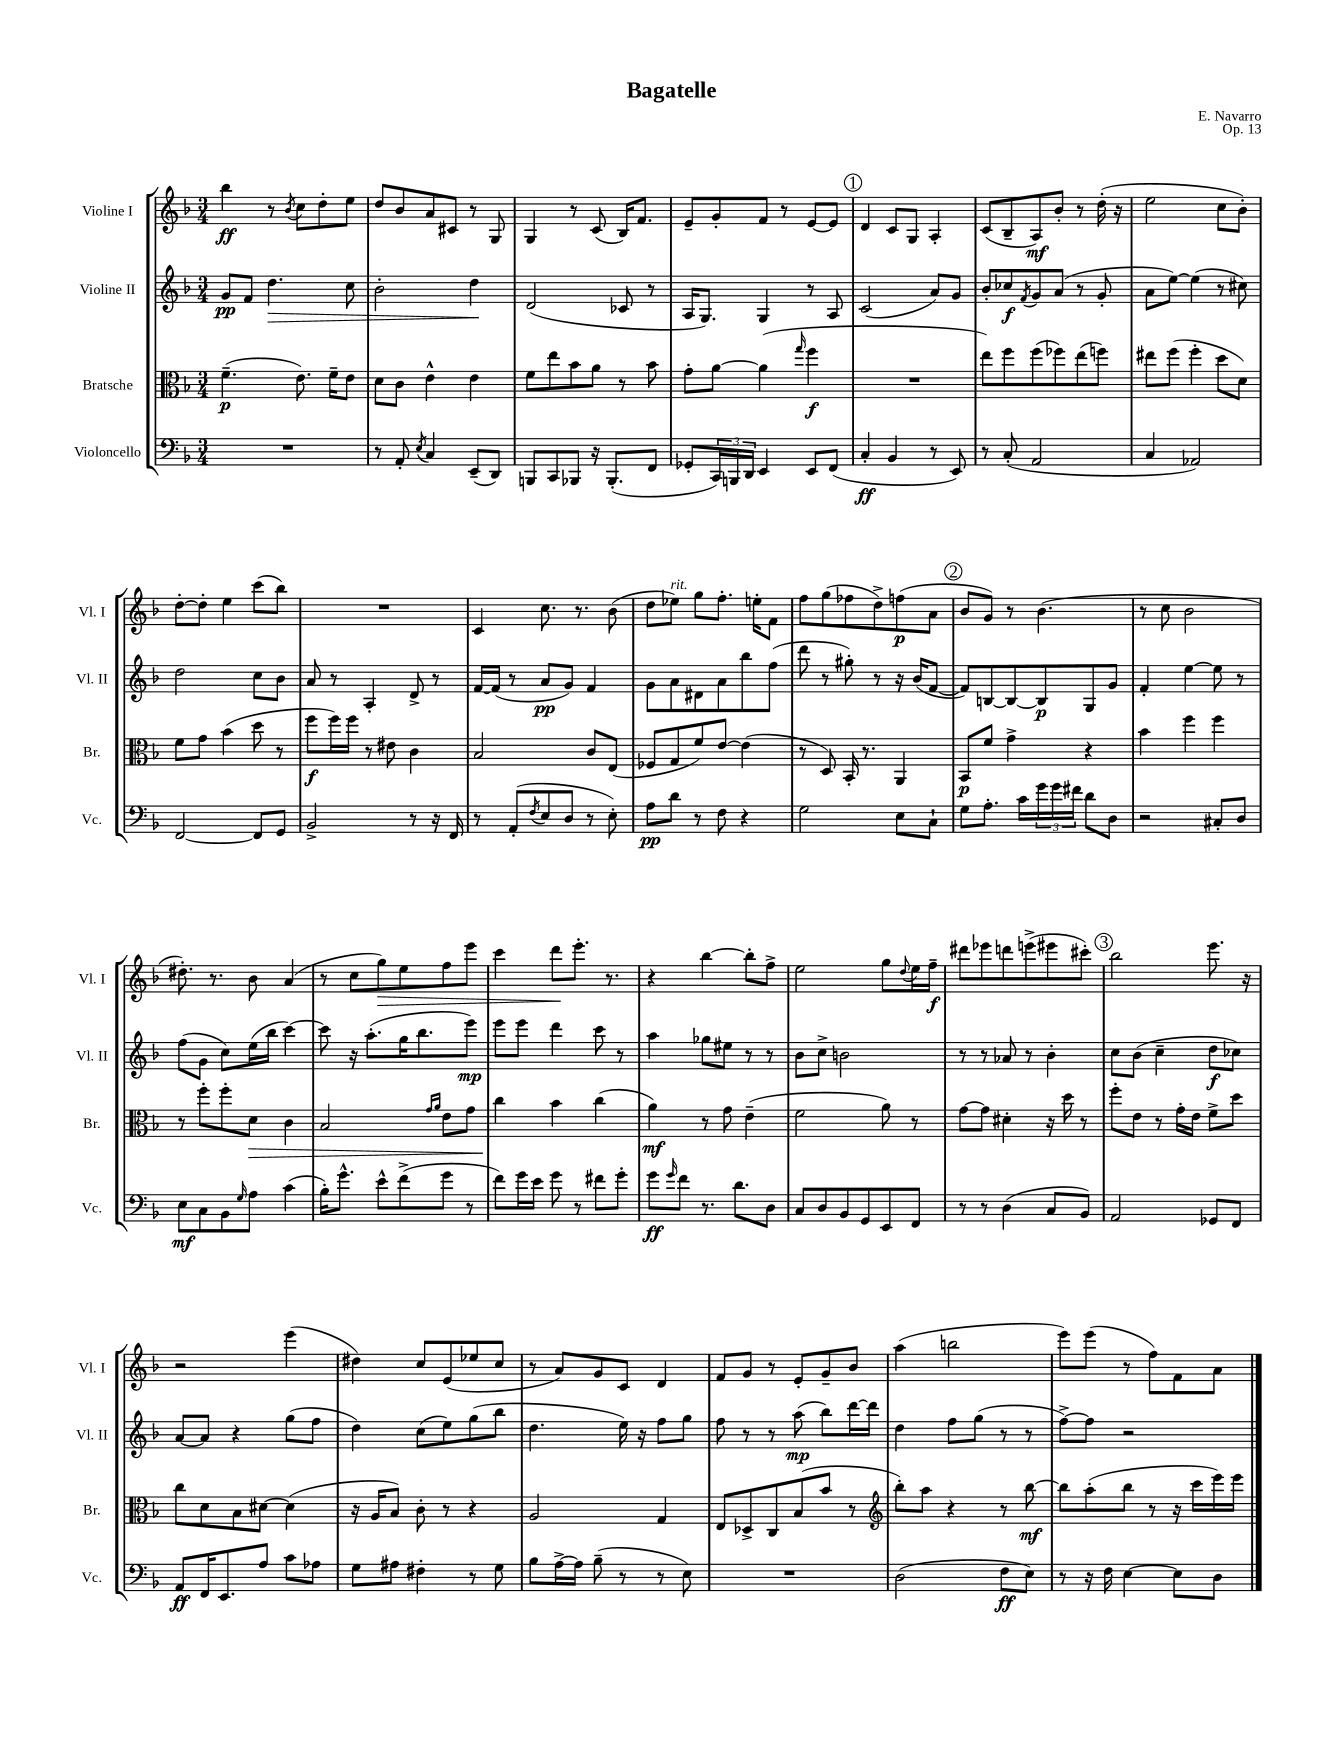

**kern	**dynam	**kern	**dynam	**kern	**dynam	**kern	**dynam
*part4	*part4	*part3	*part3	*part2	*part2	*part1	*part1
*staff4	*staff4	*staff3	*staff3	*staff2	*staff2	*staff1	*staff1
*I"Violoncello	*	*I"Bratsche	*	*I"Violine II	*	*I"Violine I	*
*I'Vc.	*	*I'Br.	*	*I'Vl. II	*	*I'Vl. I	*
*clefF4	*	*clefC3	*	*clefG2	*	*clefG2	*
*k[b-]	*	*k[b-]	*	*k[b-]	*	*k[b-]	*
*M3/4	*	*M3/4	*	*M3/4	*	*M3/4	*
=1	=1	=1	=1	=1	=1	=1	=1
2.r	.	(4.f~\	p	8g/L	pp	4bb-\	ff
.	.	.	.	8f/J	.	.	.
!	!	!	!	!	!LO:HP:b	!	!
.	.	.	.	4.dd\	>	8r	.
.	.	.	.	.	.	8qb-/	.
.	.	8.e\)	.	.	.	8cc\L	.
.	.	.	.	.	.	8dd'\	.
.	.	16f~\KL	.	.	.	.	.
.	.	8e\J	.	8cc\	.	8ee\J	.
=2	=2	=2	=2	=2	=2	=2	=2
8r	.	8d\L	.	2b-'\	.	8dd/L	.
8AA'/	.	8c\J	.	.	.	8b-/	.
8qE/	.	.	.	.	.	.	.
4C/	.	4e^^\	.	.	.	8a/	.
.	.	.	.	.	.	8c#X/J	.
(8EE~/L	.	4e\	.	4dd\	.	8r	.
8DD/J)	.	.	.	.	.	8G/	.
.	.	.	.	.	]	.	.
=3	=3	=3	=3	=3	=3	=3	=3
8BBBn/L	.	8f\L	.	(2d/	.	4G/	.
8CC/	.	8ee\	.	.	.	.	.
8BBB-X/J	.	8b-\	.	.	.	8r	.
16r	.	8a\J	.	.	.	(8c/	.
(8.BBB-'/L	.	.	.	.	.	.	.
.	.	8r	.	8c-X/	.	16B-/KL)	.
.	.	.	.	.	.	8.f/J	.
8FF/J	.	8b-\	.	8r	.	.	.
=4	=4	=4	=4	=4	=4	=4	=4
8GG-X'/L	.	8g'\L	.	16A/KL	.	8e~/L	.
.	.	.	.	8.G/J)	.	.	.
24CC/L)	.	[8a\J	.	.	.	8g'/	.
24BBBn/	.	.	.	.	.	.	.
24DD/JJ	.	.	.	.	.	.	.
4EE/	.	(4a\]	.	4G/	.	8f/J	.
.	.	.	.	.	.	8r	.
.	.	16qqgg/	.	.	.	.	.
8EE/L	.	4ff\	f	8r	.	[8e/L	.
(8FF/J	.	.	.	8A/	.	8e/J]	.
!!LO:REH:place=s1:t=1
=5	=5	=5	=5	=5	=5	=5	=5
4C'/	ff	2.r	.	(2c/	.	4d/	.
4BB-/	.	.	.	.	.	8c/L	.
.	.	.	.	.	.	8G/J	.
8r	.	.	.	8a/L)	.	4A'/	.
8EE/)	.	.	.	8g/J	.	.	.
=6	=6	=6	=6	=6	=6	=6	=6
8r	.	8ee\L)	.	8b-'/L	.	(8c/L	.
(8C'/	.	8ff\	.	8cc-X/	f	8B-~/	.
.	.	.	.	8qf/	.	.	.
2AA/	.	(8ff\	.	8g/	.	8A/)	mf
.	.	8ff-X\)	.	(8a/J	.	8b-'/J	.
.	.	(8ee\	.	8r	.	8r	.
.	.	8ffn\J)	.	8g'/	.	(16dd'\	.
.	.	.	.	.	.	16r	.
=7	=7	=7	=7	=7	=7	=7	=7
4C/	.	8ee#X\L	.	8a\L	.	2ee\	.
.	.	(8ff\J	.	[8ee\J)	.	.	.
2AA-X/)	.	4ff'\	.	(4ee\]	.	.	.
.	.	8dd\L	.	8r	.	8cc\L	.
.	.	8d\J)	.	8cc#X\)	.	8b-'\J)	.
!!LO:LB:g=z
=8	=8	=8	=8	=8	=8	=8	=8
[2FF/	.	8f\L	.	2dd\	.	[8dd'\L	.
.	.	8g\J	.	.	.	8dd'\J]	.
.	.	(4b-\	.	.	.	4ee\	.
8FF/L]	.	8dd\	.	8cc\L	.	(8ccc\L	.
8GG/J	.	8r	.	8b-\J	.	8bb-\J)	.
=9	=9	=9	=9	=9	=9	=9	=9
2BB-^/	.	8ff\L	f	8a/	.	2.r	.
.	.	16ff\L)	.	8r	.	.	.
.	.	16ff\JJ	.	.	.	.	.
.	.	8r	.	4A'/	.	.	.
.	.	8e#X\	.	.	.	.	.
8r	.	4c\	.	8d^/	.	.	.
16r	.	.	.	8r	.	.	.
16FF/	.	.	.	.	.	.	.
=10	=10	=10	=10	=10	=10	=10	=10
8r	.	2B-/	.	[16f/LL	.	4c/	.
.	.	.	.	(16f/JJ]	.	.	.
(8AA'/L	.	.	.	8r	.	.	.
8qF/	.	.	.	.	.	.	.
8E/	.	.	.	8a/L	pp	8.cc\	.
8D/J	.	.	.	8g/J)	.	.	.
.	.	.	.	.	.	8.r	.
8r	.	8c/L	.	4f/	.	.	.
8E'\)	.	(8E/J	.	.	.	(8b-\	.
=11	=11	=11	=11	=11	=11	=11	=11
8A\L	pp	8F-X/L	.	8g\L	.	8dd\L	.
!	!	!	!	!	!	!LO:TX:a:i:t=rit.	!
8d\J	.	8G/	.	8a\	.	8ee-X\J)	.
8r	.	8f/)	.	8d#X\	.	8gg\L	.
8F\	.	[8e/J	.	8a\	.	8.ff'\J	.
4r	.	(4e\]	.	8bb-\	.	.	.
.	.	.	.	.	.	16een'\KL	.
.	.	.	.	(8ff\J	.	8f\J	.
=12	=12	=12	=12	=12	=12	=12	=12
2G\	.	8r	.	8ddd\	.	8ff\L	.
.	.	8D/)	.	8r	.	(8gg\	.
.	.	16BB-'/	.	8gg#X'\)	.	8ff-X\	.
.	.	8.r	.	.	.	.	.
.	.	.	.	8r	.	8dd^\)	.
8E\L	.	4AA/	.	16r	.	(8ffn\	p
.	.	.	.	(16b-/KL	.	.	.
8C`\J	.	.	.	[8f/J	.	8a\J	.
!!LO:REH:place=s1:t=2
=13	=13	=13	=13	=13	=13	=13	=13
8G\L	.	8BB-/L	p	8f/L])	.	8b-/L	.
8.A'\J	.	8f/J	.	[8Bn/	.	8g/J)	.
.	.	4g^\	.	8B/_	.	8r	.
16c\LL	.	.	.	.	.	.	.
24g\	.	.	.	8B/]	p	(4.b-\	.
24g\	.	.	.	.	.	.	.
24f#X\JJ	.	.	.	.	.	.	.
8d\L	.	4r	.	8G/	.	.	.
8D\J	.	.	.	8g/J	.	.	.
=14	=14	=14	=14	=14	=14	=14	=14
2r	.	4b-\	.	4f'/	.	8r	.
.	.	.	.	.	.	8cc\	.
.	.	4ff\	.	[4ee\	.	2b-\	.
8C#X'/L	.	4ff\	.	8ee\]	.	.	.
8D/J	.	.	.	8r	.	.	.
!!LO:LB:g=z
=15	=15	=15	=15	=15	=15	=15	=15
8E\L	mf	8r	.	(8ff\L	.	8.dd#X'\)	.
8C\	.	8ff'\L	.	8g\J	.	.	.
.	.	.	.	.	.	8.r	.
8BB-\	.	8ff'\	.	8cc\L)	.	.	.
16qqG/	.	.	.	.	.	.	.
!	!	!	!LO:HP:b	!	!	!	!
8A\J	.	8d\J	>	(16ee\L	.	8b-\	.
.	.	.	.	16bb-\JJ	.	.	.
(4c\	.	4c\	.	[4ccc\)	.	(4a/	.
=16	=16	=16	=16	=16	=16	=16	=16
16B-'\KL)	.	2B-/	.	8ccc\]	.	8r	.
8.g^^\J	.	.	.	.	.	.	.
.	.	.	.	16r	.	8cc\L	.
.	.	.	.	(8.aa'\L	.	.	.
!	!	!	!	!	!	!	!LO:HP:b
8e^^\L	.	.	.	.	.	8gg\)	>
(8f^\	.	.	.	16gg\K	.	8ee\	.
.	.	.	.	8.bb-\	.	.	.
.	.	16qqg/LL	.	.	.	.	.
.	.	16qqa/JJ	.	.	.	.	.
8g\J	.	8e\L	.	.	.	8ff\	.
8r	.	8g\J	.	8eee\J)	mp	8eee\J	.
=17	=17	=17	=17	=17	=17	=17	=17
8f\L)	.	4cc\	.	8eee\L	.	4ccc\	.
16g\L	.	.	.	8eee\J	.	.	.
16e\JJ	.	.	.	.	.	.	.
8g\	.	4b-\	]	4ddd\	.	8ddd\L	.
8r	.	.	.	.	.	8.eee'\J	]
8f#X\L	.	(4cc\	.	8ccc\	.	.	.
.	.	.	.	.	.	8.r	.
8g'\J	.	.	.	8r	.	.	.
=18	=18	=18	=18	=18	=18	=18	=18
8g\L	ff	4a\)	mf	4aa\	.	4r	.
16qqg/	.	.	.	.	.	.	.
8f\J	.	.	.	.	.	.	.
8.r	.	8r	.	8gg-X\L	.	[4bb-\	.
.	.	8g\	.	8ee#X\J	.	.	.
8.d\L	.	.	.	.	.	.	.
.	.	(4e~\	.	8r	.	8bb-'\L]	.
8D\J	.	.	.	8r	.	8ff^\J	.
=19	=19	=19	=19	=19	=19	=19	=19
8C/L	.	2f\	.	8b-\L	.	2ee\	.
8D/	.	.	.	8cc^\J	.	.	.
8BB-/	.	.	.	2bn\	.	.	.
8GG/	.	.	.	.	.	.	.
8EE/	.	8a\)	.	.	.	8gg\L	.
.	.	.	.	.	.	8qqdd/	.
8FF/J	.	8r	.	.	.	16ee\L	.
.	.	.	.	.	.	16ff~\JJ	f
=20	=20	=20	=20	=20	=20	=20	=20
8r	.	[8g\L	.	8r	.	8ddd#X\L	.
8r	.	8g\J]	.	8r	.	8eee-X\	.
(4D\	.	4d#X'\	.	8a-X/	.	8dddn\	.
.	.	.	.	8r	.	(8eeen^\	.
8C/L	.	16r	.	4b-'\	.	8eee#X\	.
.	.	16dd\	.	.	.	.	.
8BB-/J)	.	8r	.	.	.	8ccc#X'\J)	.
!!LO:REH:place=s1:t=3
=21	=21	=21	=21	=21	=21	=21	=21
2AA/	.	8ff'\L	.	8cc\L	.	2bb-\	.
.	.	8e\J	.	(8b-\J	.	.	.
.	.	8r	.	4cc~\	.	.	.
.	.	16g'\LL	.	.	.	.	.
.	.	16e\JJ	.	.	.	.	.
8GG-X/L	.	8f^\L	.	8dd\L	f	8.eee\	.
8FF/J	.	8dd\J	.	8cc-X\J)	.	.	.
.	.	.	.	.	.	16r	.
!!LO:LB:g=z
=22	=22	=22	=22	=22	=22	=22	=22
8AA/L	ff	8cc\L	.	[8a/L	.	2r	.
16FF/K	.	8d\	.	8a/J]	.	.	.
8.EE/	.	.	.	.	.	.	.
.	.	8B-\	.	4r	.	.	.
8A/J	.	[8d#X\J	.	.	.	.	.
8c\L	.	(4d#\]	.	(8gg\L	.	(4eee\	.
8A-X\J	.	.	.	8ff\J	.	.	.
=23	=23	=23	=23	=23	=23	=23	=23
8G\L	.	16r	.	4dd\)	.	4dd#X\)	.
.	.	16A/KL	.	.	.	.	.
8A#X\J	.	8B-/J)	.	.	.	.	.
4F#X'\	.	8c'\	.	(8cc\L	.	8cc/L	.
.	.	8r	.	8ee\)	.	(8e/	.
8r	.	4r	.	(8gg\	.	8ee-X/	.
8G\	.	.	.	8bb-\J	.	8cc/J	.
=24	=24	=24	=24	=24	=24	=24	=24
8B-\L	.	2A/	.	4.dd\	.	8r	.
[16A^\L	.	.	.	.	.	8a/L)	.
16A\JJ]	.	.	.	.	.	.	.
(8B-~\	.	.	.	.	.	8g/	.
8r	.	.	.	16ee\)	.	8c/J	.
.	.	.	.	16r	.	.	.
8r	.	4G/	.	8ff\L	.	4d/	.
8E\)	.	.	.	8gg\J	.	.	.
=25	=25	=25	=25	=25	=25	=25	=25
2.r	.	8E/L	.	8ff\	.	8f/L	.
.	.	8D-X^/	.	8r	.	8g/J	.
.	.	8C/	.	8r	.	8r	.
.	.	(8B-/	.	(8aa\	mp	8e'/L	.
.	.	8b-/J	.	8bb-\L)	.	8g~/	.
.	.	8r	.	[16ddd\L	.	8b-/J	.
.	.	.	.	16ddd\JJ]	.	.	.
=26	=26	=26	=26	=26	=26	=26	=26
*	*	*clefG2	*	*	*	*	*
(2D\	.	8bb-'\L)	.	4dd\	.	(4aa\	.
.	.	8aa\J	.	.	.	.	.
.	.	4r	.	8ff\L	.	2bbn\	.
.	.	.	.	(8gg\J	.	.	.
8F\L	ff	8r	.	8r	.	.	.
8E\J)	.	[8bb-\	mf	8r	.	.	.
=27	=27	=27	=27	=27	=27	=27	=27
8r	.	8bb-\L]	.	[8ff^\L)	.	8eee\L)	.
16r	.	(8aa'\	.	8ff\J]	.	(8eee\J	.
16F\	.	.	.	.	.	.	.
[4E\	.	8bb-\J	.	2r	.	8r	.
.	.	8r	.	.	.	8ff\L)	.
8E\L]	.	16r	.	.	.	8f\	.
.	.	16ccc\LL	.	.	.	.	.
8D\J	.	16eee\)	.	.	.	8a\J	.
.	.	16eee\JJ	.	.	.	.	.
==	==	==	==	==	==	==	==
*-	*-	*-	*-	*-	*-	*-	*-
